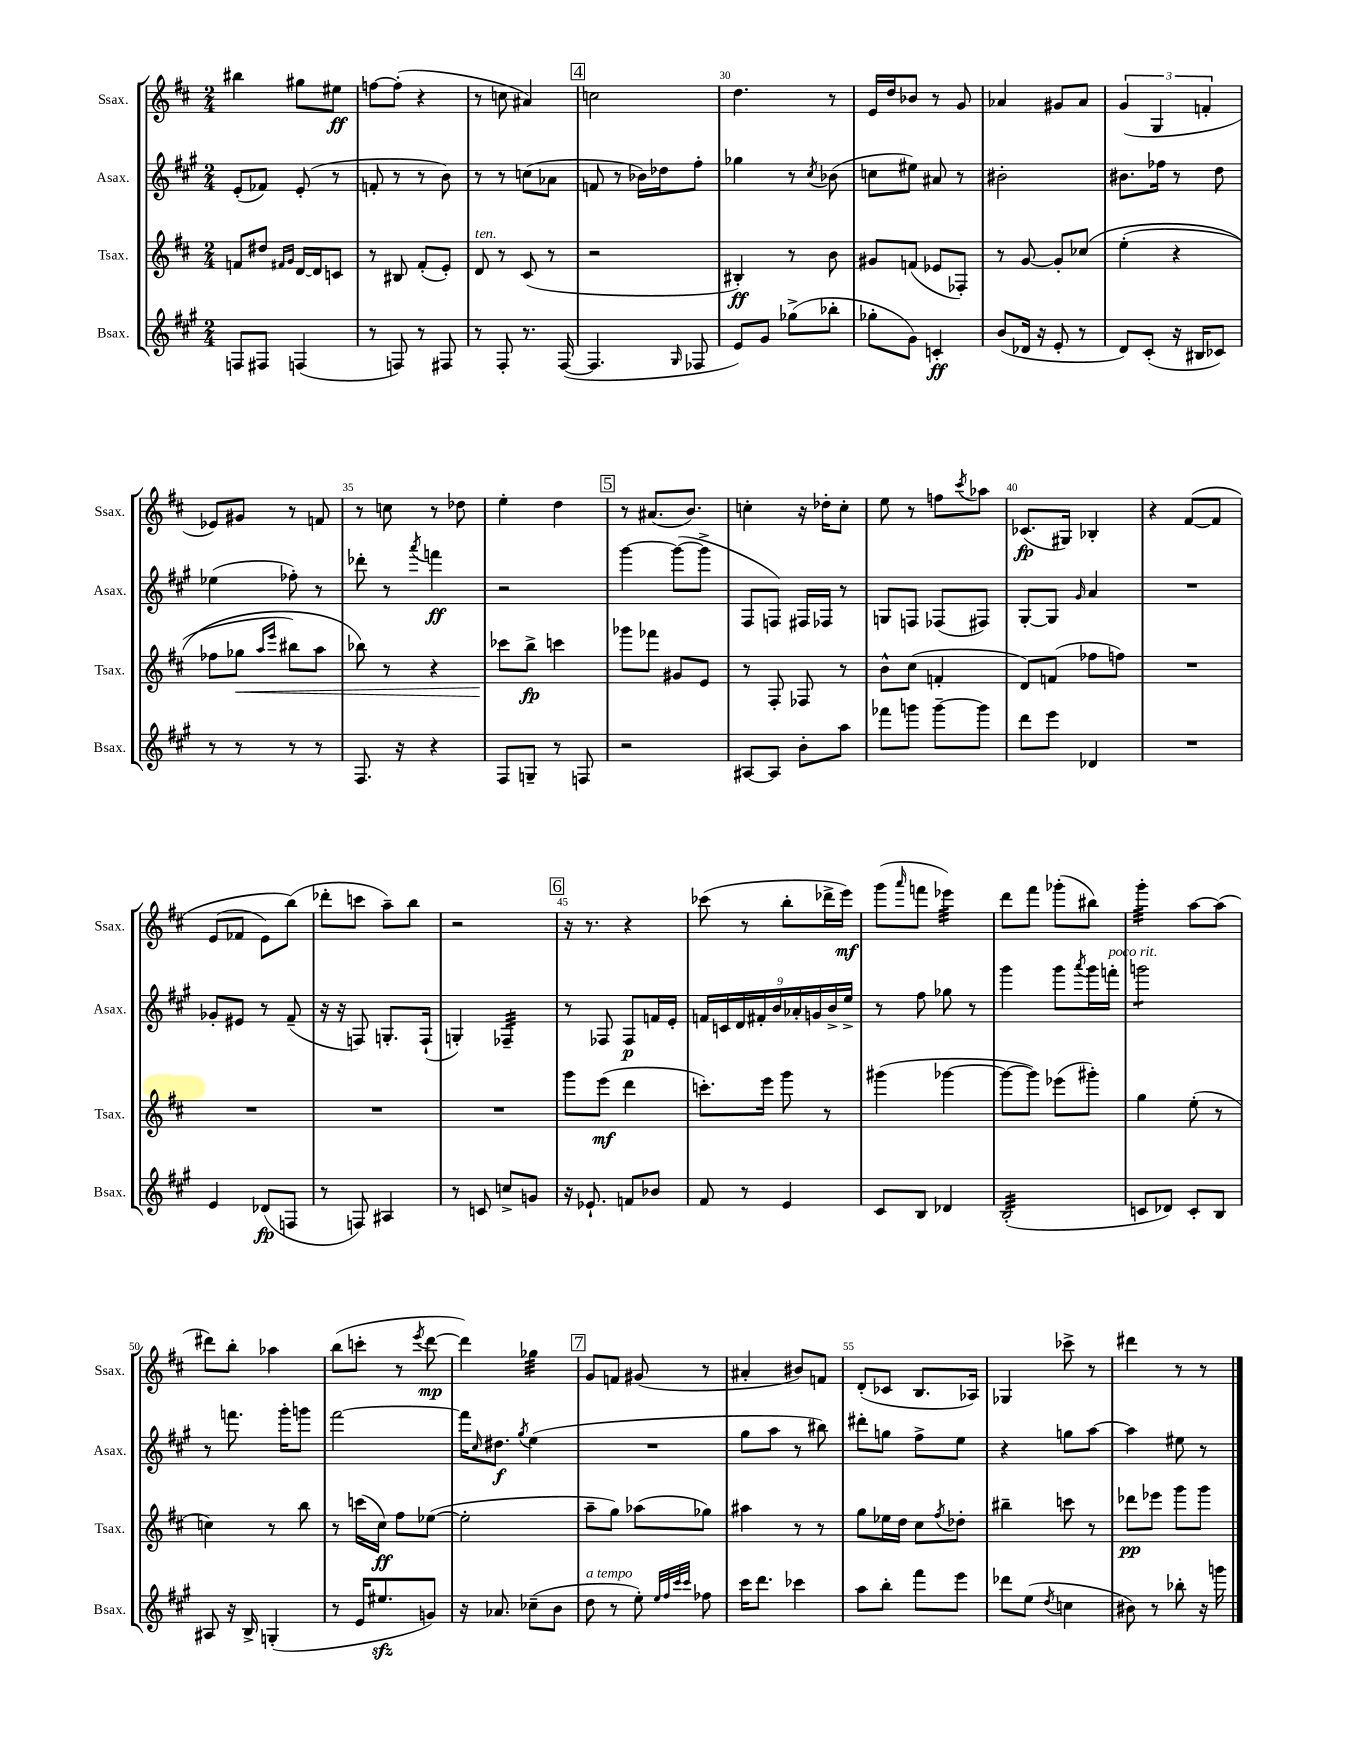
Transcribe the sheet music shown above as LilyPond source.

<<
\new StaffGroup <<
\new Staff = "s0" \with { instrumentName = "Ssax." shortInstrumentName = "Ssax." } {
    \clef treble \key d \major \numericTimeSignature \time 2/4
    bis''4 gis''8 eis''8\ff |
    f''8~ f''8-.( r4 |
    r8 c''8 ais'4) |
    \mark \markup { \box "4" } c''2 |
    d''4. r8 |
    e'16 d''16 bes'8 r8 g'8 |
    aes'4 gis'8 aes'8 |
    \tuplet 3/2 { g'4( g4 f'4-. } |
    ees'8) gis'8 r8 f'8 |
    r8 c''8 r8 des''8 |
    e''4-. d''4 |
    \mark \markup { \box "5" } r8 ais'8.( b'8.) |
    c''4-. r16 des''16-. c''8-. |
    e''8 r8 f''8 \acciaccatura { cis'''8 } aes''8 |
    ces'8.\fp( gis16) bes4-. |
    r4 fis'8~\( fis'8 |
    e'8( fes'8 e'8) b''8(\) |
    des'''8-. c'''8 a''8--) b''8 |
    r2 |
    \mark \markup { \box "6" } r16 r8. r4 |
    ces'''8( r8 b''8-. des'''16-> e'''16\mf) |
    g'''8( \grace { a'''16 } f'''8 ees'''4:32) |
    d'''8 fis'''8 ges'''8-.( bis''8) |
    g'''4:32-. a''8~ a''8( |
    dis'''8) b''8-. aes''4 |
    b''8( c'''8-. r8 \acciaccatura { e'''8 } d'''8~\mp |
    d'''4) ges''4:32 |
    \mark \markup { \box "7" } g'8 f'8 gis'8( r8 |
    ais'4-. bis'8) f'8 |
    d'8-.( ces'8 b8. aes16) |
    ges4 ces'''8-> r8 |
    dis'''4 r8 r8 \bar "|." |
}
\new Staff = "s1" \with { instrumentName = "Asax." shortInstrumentName = "Asax." } {
    \clef treble \key a \major \numericTimeSignature \time 2/4
    e'8-.( fes'8) e'8-.( r8 |
    f'8-. r8 r8 b'8) |
    r8 r8 c''8( aes'8 |
    \mark \markup { \box "4" } f'8 r8 bes'16) des''16 fis''8-. |
    ges''4 r8 \acciaccatura { cis''8 } bes'8( |
    c''8 eis''8) ais'8 r8 |
    bis'2-. |
    bis'8. fes''16 r8 d''8 |
    ees''4( fes''8-.) r8 |
    des'''8-. r8 \acciaccatura { a'''8 } f'''4\ff |
    r2 |
    \mark \markup { \box "5" } gis'''4~ gis'''8~( gis'''8-> |
    fis8 f8) fis16 fes16 r8 |
    g8 f8 fes8( fis8) |
    gis8~-. gis8 \grace { gis'16 } a'4 |
    R2 |
    ges'8-. eis'8 r8 fis'8--( |
    r16 r16 f8) g8.-. f16-!( |
    g4-.) fes4:32-- |
    \mark \markup { \box "6" } r8 fes8 fes8\p f'16 e'16-. |
    \tuplet 9/8 { f'16 c'16 d'16 fis'16-. b'16 aes'16-. g'16 b'16-> e''16-> } |
    r8 fis''8 ges''8 r8 |
    gis'''4 gis'''8 \acciaccatura { a'''8 } gis'''16 f'''16-.^\markup { \italic "poco rit." } |
    g'''2:8 |
    r8 f'''8. gis'''16-. g'''8 |
    fis'''2~ |
    fis'''16 \grace { cis''16 } dis''8.\f \acciaccatura { gis''8 } e''4( |
    \mark \markup { \box "7" } R2 |
    gis''8 a''8 r8 bis''8) |
    dis'''8-. g''8 fis''8-> e''8 |
    r4 g''8 a''8~ |
    a''4 eis''8 r8 \bar "|." |
}
\new Staff = "s2" \with { instrumentName = "Tsax." shortInstrumentName = "Tsax." } {
    \clef treble \key d \major \numericTimeSignature \time 2/4
    f'8 dis''8 \grace { fis'16 g'16 } d'16~ d'16 c'8 |
    r8 bis8 fis'8-.( e'8-.) |
    d'8^\markup { \italic "ten." } r8 cis'8( r8 |
    \mark \markup { \box "4" } r2 |
    bis4-.\ff) r8 b'8 |
    gis'8 f'8( ees'8 fes8-.) |
    r8 g'8~ g'8-. ces''8\( |
    e''4-.( r4 |
    fes''8 ges''8\< \grace { a''16 e'''16 } bis''8) a''8 |
    bes''8\) r8 r4 |
    ces'''8\! b''8->\fp c'''4 |
    \mark \markup { \box "5" } ges'''8 fes'''8 gis'8 e'8 |
    r8 fis8-. fes8 r8 |
    b'8-^ cis''8( f'4-. |
    d'8) f'8( fes''8 f''8) |
    R2 |
    R2 |
    R2 |
    R2 |
    \mark \markup { \box "6" } g'''8 e'''8\mf( d'''4 |
    c'''8.-.) e'''16 g'''8 r8 |
    gis'''4( ges'''4~ |
    ges'''8~ ges'''8) ees'''8( gis'''8-.) |
    g''4 e''8-.( r8 |
    c''4) r8 b''8 |
    r8 c'''16( cis''16\ff) fis''8 ees''8~( |
    ees''2-. |
    \mark \markup { \box "7" } a''8-- g''8) aes''8( ges''8) |
    ais''4 r8 r8 |
    g''8 ees''16 d''16 cis''8 \acciaccatura { fis''8 } des''8-. |
    bis''4-- c'''8 r8 |
    des'''8\pp ees'''8 g'''8 g'''8 \bar "|." |
}
\new Staff = "s3" \with { instrumentName = "Bsax." shortInstrumentName = "Bsax." } {
    \clef treble \key a \major \numericTimeSignature \time 2/4
    f8 fis8 f4( |
    r8 f8) r8 fis8 |
    r8 fis8-. r8. fis16~( |
    \mark \markup { \box "4" } fis4. \grace { gis16 } fes8 |
    e'8) gis'8 ges''8->( bes''8-. |
    ges''8-. gis'8) c'4-.\ff |
    b'8( des'16 r16 e'8-. r8 |
    d'8) cis'8-.( r16 bis16 ces'8) |
    r8 r8 r8 r8 |
    fis8. r16 r4 |
    fis8 g8-- r8 f8 |
    \mark \markup { \box "5" } r2 |
    ais8~ ais8 b'8-. a''8 |
    fes'''8 g'''8 g'''8~-- g'''8 |
    d'''8 e'''8 des'4 |
    R2 |
    e'4 des'8\fp( f8 |
    r8 f8) ais4 |
    r8 c'8 c''8-> g'8 |
    \mark \markup { \box "6" } r16 ees'8.-! f'8 bes'8 |
    fis'8 r8 e'4 |
    cis'8 b8 des'4 |
    b2:32-.( |
    c'8 des'8) c'8-. b8 |
    ais8 r16 b16-> g4-.( |
    r8 e'16 eis''8.\sfz g'8) |
    r16 aes'8. ces''8--( b'8 |
    \mark \markup { \box "7" } d''8^\markup { \italic "a tempo" } r8 e''8-.) \grace { e''32 fis''32 cis'''32 cis'''32 } fes''8 |
    cis'''16 d'''8. ces'''4 |
    a''8 b''8-. fis'''8 e'''8 |
    des'''8 e''8( \acciaccatura { d''8 } c''4 |
    bis'8) r8 bes''8-. r16 g'''16 \bar "|." |
}
>>
>>
\layout { \context { \Score currentBarNumber = #26 \override BarNumber.break-visibility = ##(#f #t #t) barNumberVisibility = #(every-nth-bar-number-visible 5) } }
